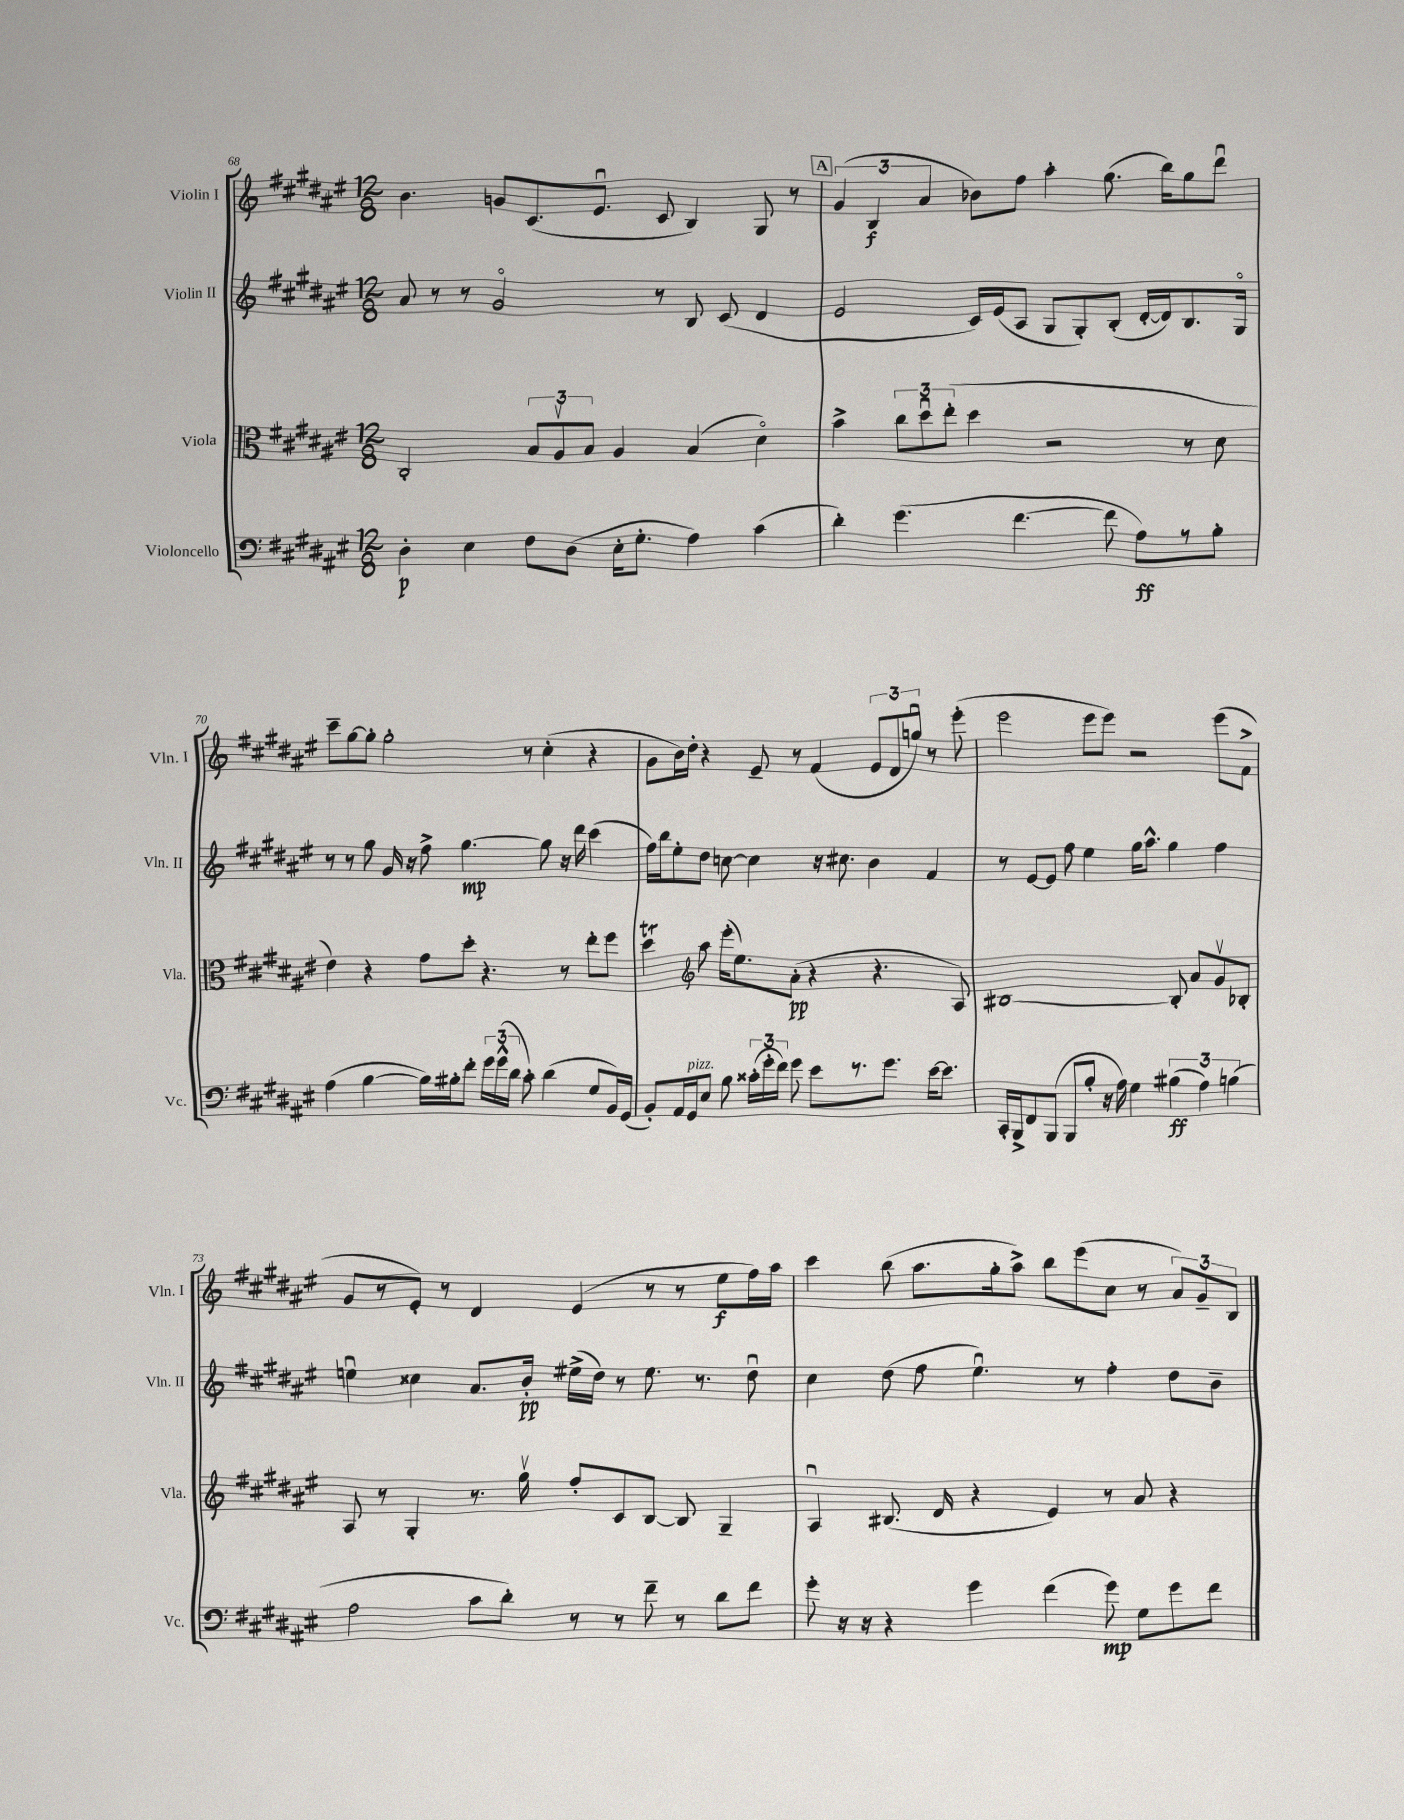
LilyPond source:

<<
\new StaffGroup <<
\new Staff = "s0" \with { instrumentName = "Violin I" shortInstrumentName = "Vln. I" } {
    \clef treble \key fis \major \numericTimeSignature \time 12/8
    \autoBeamOff b'4. g'8[ cis'8.( eis'8.]\downbow cis'8 b4) gis8 r8 |
    \mark \markup { \box "A" } \tuplet 3/2 { gis'4( b4\f ais'4 } bes'8[) fis''8] ais''4-. gis''8.( b''16[) gis''8 dis'''8]\downbow |
    cis'''8[-- gis''8~ gis''8]-. gis''2-. r8 cis''4-.( r4 |
    gis'8[ b'16) dis''16]-. r4 eis'8-- r8 fis'4( \tuplet 3/2 { eis'8[ dis'8 g''8]\downbow) } r8 eis'''8-.( |
    eis'''2 eis'''8[ eis'''8]) r2 eis'''8[( fis'8]-> |
    gis'8[ r8 eis'8]-.) r8 dis'4 eis'4( r8 r8 eis''8[\f fis''16) ais''16] |
    cis'''4 b''8( ais''8.[ gis''16-. ais''8]->) b''8[ eis'''8( cis''8] r8 \tuplet 3/2 { ais'8[) gis'8-- b8] } \bar "|." |
}
\new Staff = "s1" \with { instrumentName = "Violin II" shortInstrumentName = "Vln. II" } {
    \clef treble \key fis \major \numericTimeSignature \time 12/8
    \autoBeamOff ais'8 r8 r8 gis'2\flageolet r8 b8 cis'8( dis'4 |
    \mark \markup { \box "A" } eis'2 cis'16[) eis'16( ais8] gis8[ gis8-.) b8]-.( dis'16[~-. dis'16) b8. gis16]\flageolet |
    r8 r8 gis''8 gis'16 r16 fis''8-> gis''4.~\mp gis''8 r16 dis'''16 cis'''4( |
    fis''16[) b''16 eis''8-. dis''8] c''8~ c''4 r16 cis''8. b'4 fis'4 |
    r8 eis'8[~ eis'8] fis''8 eis''4 gis''16[ ais''8.]-^ gis''4 fis''4 |
    e''4\downbow cisis''4 ais'8.[ b'16]-.\pp eis''16[->( dis''16]) r8 eis''8. r8. dis''8\downbow |
    cis''4 dis''8( fis''8 eis''4.\downbow) r8 fis''4-. dis''8[ b'8]-- \bar "|." |
}
\new Staff = "s2" \with { instrumentName = "Viola" shortInstrumentName = "Vla." } {
    \clef alto \key fis \major \numericTimeSignature \time 12/8
    \autoBeamOff cis2-. \tuplet 3/2 { b8[ ais8\upbow b8] } ais4 b4( dis'4\flageolet) |
    \mark \markup { \box "A" } b'4-> \tuplet 3/2 { cis''8[ dis''8\downbow eis''8]-.( } dis''4 r2 r8 dis'8 |
    eis'4) r4 gis'8[ dis''8]-. r4. r8 eis''8[-. fis''8] |
    dis''4\trill \clef treble ais''8 eis'''16[-.( eis''8.) ais'8]-.\pp( r4 r4. ais8) |
    bis1~ bis8-. ais'8[ gis'8\upbow bes8]-. |
    ais8 r8 gis4-. r8. gis''16\upbow fis''8[-. cis'8 b8]~ b8 gis4-- |
    ais4\downbow bis8.( dis'16 r4 eis'4) r8 ais'8 r4 \bar "|." |
}
\new Staff = "s3" \with { instrumentName = "Violoncello" shortInstrumentName = "Vc." } {
    \clef bass \key fis \major \numericTimeSignature \time 12/8
    \autoBeamOff dis4-.\p eis4 fis8[ dis8]( eis16[-. gis8.]-. ais4) cis'4( |
    \mark \markup { \box "A" } dis'4-.) gis'4.( fis'4.~ fis'8 ais8[\ff) r8 b8]-. |
    ais4( b4~ b16[) bis16-. fis'8]-. \tuplet 3/2 { gis'16[ gis'16-^( dis'16] } cis'8-.) dis'4( gis8[ b,16) gis,16]( |
    b,8[-.) ais,16 gis,16^\markup { \italic "pizz." } eis8] b8 \tuplet 3/2 { cisis'16[-.( gis'16-. fis'16]) } gis'8 eis'8[ r8. gis'8.] eis'16[~ eis'8.] |
    cis,16[-. b,,16-> fis,8 b,,8]( b,,8[ b8]-. r16 ais16) gis4 \tuplet 3/2 { bis4\ff( ais4) b4( } |
    ais2 cis'8[ dis'8]-.) r8 r8 fis'8-- r8 dis'8[ fis'8] |
    gis'8-. r16 r16 r4 gis'4 fis'4( gis'8\mp) gis8[ gis'8 fis'8] \bar "|." |
}
>>
>>
\layout { \context { \Score currentBarNumber = #68 } }
